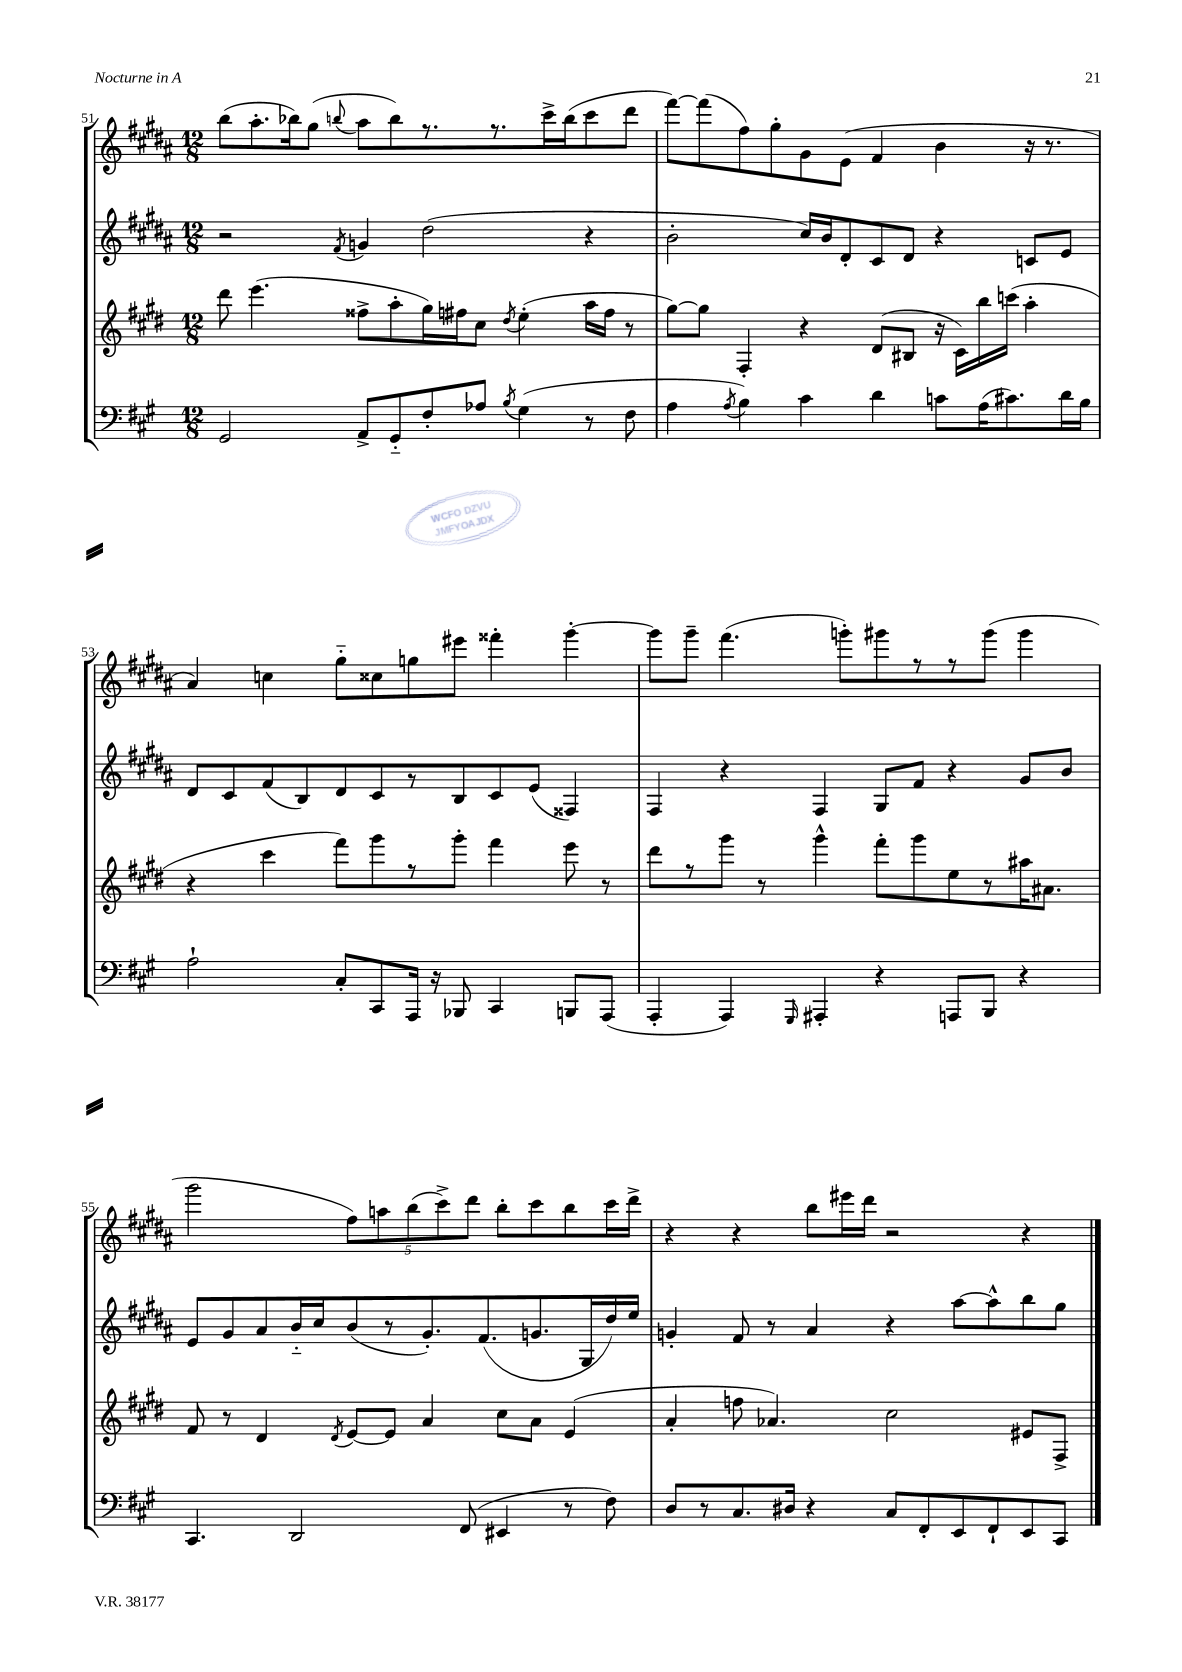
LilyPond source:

<<
\new StaffGroup <<
\new Staff = "s0" {
    \clef treble \key b \major \numericTimeSignature \time 12/8
    \autoBeamOff b''8[( ais''8.-. bes''16) gis''8]( \appoggiatura { b''8 } ais''8[ b''8) r8. r8. cis'''16-> b''16( cis'''8 dis'''8] |
    fis'''8[~) fis'''8( fis''8) gis''8-. gis'8 e'8]( fis'4 b'4 r16 r8. |
    ais'4) c''4 gis''8[-_ cisis''8 g''8 eis'''8] fisis'''4-. gis'''4~-. |
    gis'''8[ gis'''8]-- fis'''4.( g'''8[-.) gis'''8 r8 r8 gis'''8]( gis'''4 |
    gis'''2 \tuplet 5/4 { fis''8[) a''8 b''8( cis'''8->) dis'''8] } b''8[-. cis'''8 b''8 cis'''16 dis'''16]-> |
    r4 r4 b''8[ eis'''16 dis'''16] r2 r4 \bar "|." |
}
\new Staff = "s1" {
    \clef treble \key b \major \numericTimeSignature \time 12/8
    \autoBeamOff r2 \acciaccatura { fis'8 } g'4 dis''2( r4 |
    b'2-. cis''16[) b'16 dis'8-. cis'8 dis'8] r4 c'8[ e'8] |
    dis'8[ cis'8 fis'8( b8) dis'8 cis'8 r8 b8 cis'8 e'8]( fisis4) |
    fis4 r4 fis4 gis8[ fis'8] r4 gis'8[ b'8] |
    e'8[ gis'8 ais'8 b'16-_ cis''16 b'8( r8 gis'8.-.) fis'8.( g'8. gis16 dis''16) e''16] |
    g'4-. fis'8 r8 ais'4 r4 ais''8[~ ais''8-^ b''8 gis''8] \bar "|." |
}
\new Staff = "s2" {
    \clef treble \key e \major \numericTimeSignature \time 12/8
    \autoBeamOff dis'''8 e'''4.( fisis''8[-> a''8-. gis''16) fis''16 cis''8] \acciaccatura { dis''8 } e''4-.( a''16[ fis''16] r8 |
    gis''8[~) gis''8] fis4-. r4 dis'8[( bis8] r16 cis'16[) b''16 c'''16]( a''4-. |
    r4 cis'''4 fis'''8[) gis'''8 r8 gis'''8]-. fis'''4 e'''8 r8 |
    dis'''8[ r8 gis'''8] r8 gis'''4-^ fis'''8[-. gis'''8 e''8 r8 ais''16 ais'8.] |
    fis'8 r8 dis'4 \acciaccatura { dis'8 } e'8[~ e'8] a'4 cis''8[ a'8] e'4( |
    a'4-. f''8 aes'4.) cis''2 eis'8[ fis8]-> \bar "|." |
}
\new Staff = "s3" {
    \clef bass \key a \major \numericTimeSignature \time 12/8
    \autoBeamOff gis,2 a,8[-> gis,8-_ fis8-. aes8] \acciaccatura { b8 } gis4( r8 fis8 |
    a4 \acciaccatura { a8 } b4) cis'4 d'4 c'8[ a16( cis'8.) d'16 b16] |
    a2-! cis8[-. cis,8 a,,16] r16 bes,,8 cis,4 b,,8[ a,,8]( |
    a,,4-. a,,4) \grace { gis,,16 } ais,,4-. r4 a,,8[ b,,8] r4 |
    cis,4. d,2 fis,8( eis,4 r8 fis8) |
    d8[ r8 cis8. dis16] r4 cis8[ fis,8-. e,8 fis,8-! e,8 cis,8] \bar "|." |
}
>>
>>
\layout { \context { \Score currentBarNumber = #51 } }
